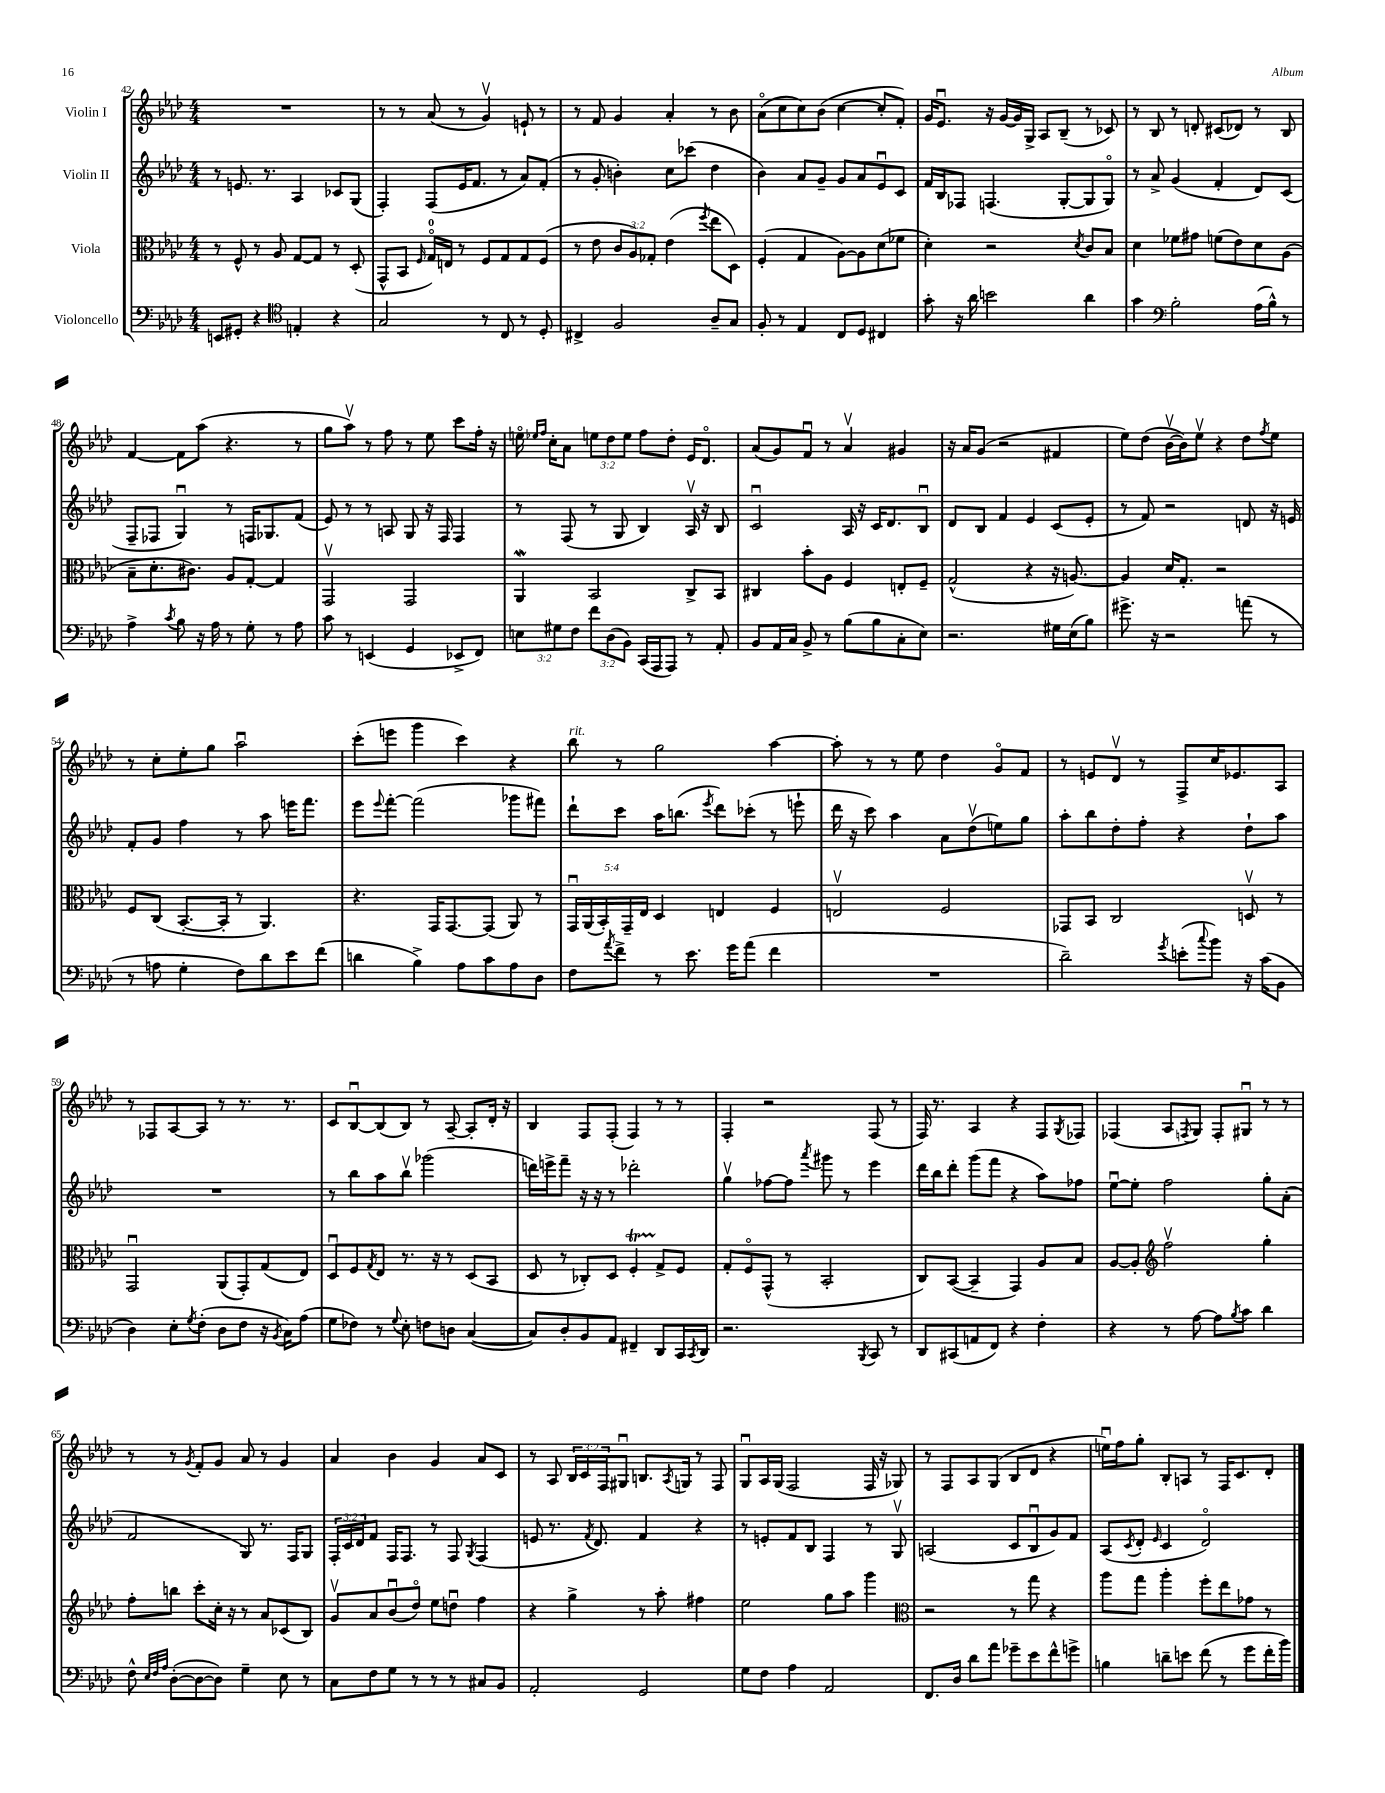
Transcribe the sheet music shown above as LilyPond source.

<<
\new StaffGroup <<
\new Staff = "s0" \with { instrumentName = "Violin I" } {
    \clef treble \key aes \major \numericTimeSignature \time 4/4 \override Staff.TupletNumber.text = #tuplet-number::calc-fraction-text
    R1 |
    r8 r8 aes'8( r8 g'4\upbow) e'8-! r8 |
    r8 f'8 g'4 aes'4-. r8 bes'8 |
    aes'8\flageolet( c''8 c''8) bes'8( c''4~ c''8-. f'8-.) |
    g'16 ees'8.\downbow r16 g'16~ g'16 g16-> aes8 bes8--( r8 ces'8) |
    r8 bes8 r8 d'8-. cis'8( des'8) r8 bes8 |
    f'4~ f'8 aes''8( r4. r8 |
    g''8 aes''8\upbow) r8 f''8 r8 ees''8 c'''8 f''16-. r16 |
    e''16\flageolet \grace { ees''16 f''16 } c''16-. aes'8 \tuplet 3/2 { e''8 des''8 e''8 } f''8 des''8-. ees'16 des'8.\flageolet |
    aes'8( g'8) f'8\downbow r8 aes'4\upbow gis'4 |
    r16 aes'16 g'8( r2 fis'4 |
    ees''8) des''8( bes'16~\upbow bes'16) ees''8\upbow r4 des''8 \acciaccatura { f''8 } ees''8 |
    r8 c''8-. ees''8-. g''8 aes''2\downbow |
    c'''8-.( e'''8 g'''4 c'''4) r4 |
    bes''8^\markup { \italic "rit." } r8 g''2 aes''4~ |
    aes''8-. r8 r8 ees''8 des''4 g'8\flageolet f'8 |
    r8 e'8 des'8\upbow r8 f8-> c''16 ees'8. aes8 |
    r8 fes8 aes8~ aes8 r8 r8. r8. |
    c'8 bes8~\downbow bes8( bes8) r8 aes8~-- aes8-. des'16-. r16 |
    bes4 f8 f8-.( f4) r8 r8 |
    f4-. r2 f8( r8 |
    f16) r8. aes4 r4 f8 \acciaccatura { g8 } fes8 |
    fes4( aes8 \acciaccatura { f8 } g8) f8-. gis8\downbow r8 r8 |
    r8 r8 \acciaccatura { g'8 } f'8-. g'8 aes'8 r8 g'4 |
    aes'4 bes'4 g'4 aes'8 c'8 |
    r8 aes8 \tuplet 3/2 { bes16 c'16 f16 } gis8\downbow b8. \acciaccatura { aes8 } g16 r8 f8 |
    g8\downbow aes16 g16( f2 f16 r16 ges8) |
    r8 f8 aes8 g8( bes8 des'8 r4 |
    e''16\downbow) f''16 g''8-. bes8-. a8 r8 f16 c'8. des'8-. \bar "|." |
}
\new Staff = "s1" \with { instrumentName = "Violin II" } {
    \clef treble \key aes \major \numericTimeSignature \time 4/4 \override Staff.TupletNumber.text = #tuplet-number::calc-fraction-text
    r8 e'8. r8. aes4 ces'8 g8( |
    f4-.) f8( ees'16 f'8. r8 aes'8) f'8-.( |
    r8 g'8-. b'4-.) c''8 ces'''8( des''4 |
    bes'4) aes'8 g'8-- g'8 aes'8 ees'8\downbow c'8 |
    f'16 bes16 fes8 f4.( g8~-. g8 g8\flageolet) |
    r8 aes'8-> g'4( f'4-. des'8) c'8( |
    f8-- fes8 g4\downbow) r8 f16 ges8. f'8( |
    ees'8) r8 r8 a8 g8 r16 f16 f4 |
    r8 f8( r8 g8 bes4) aes16\upbow r16 bes8 |
    c'2\downbow aes16 r16 c'16 des'8. bes8\downbow |
    des'8 bes8 f'4 ees'4 c'8( ees'8-. |
    r8 f'8) r2 d'8 r16 e'16 |
    f'8-. g'8 f''4 r8 aes''8 e'''16 f'''8. |
    ees'''8 \appoggiatura { ees'''8 } f'''8~-. f'''2( ges'''8 fis'''8) |
    des'''8-! c'''8 aes''16 b''8.( \acciaccatura { ees'''8 } des'''8) ces'''8-.( r8 e'''8-! |
    des'''16 r16 c'''8) aes''4 aes'8 des''8\upbow( e''8) g''8 |
    aes''8-. bes''8 des''8-. f''8-. r4 des''8-! aes''8 |
    R1 |
    r8 bes''8 aes''8 bes''8\upbow ges'''2( |
    d'''16) e'''16-> f'''8-- r16 r16 r8 des'''2-. |
    g''4\upbow fes''8~ fes''8 \acciaccatura { aes'''8 } gis'''8 r8 ees'''4 |
    des'''16 bes''16 des'''8-. g'''8( f'''8 r4 aes''8) fes''8 |
    ees''8~\downbow ees''8-. f''2 g''8-. aes'8-.( |
    f'2 g8) r8. f16 g8 |
    \tuplet 3/2 { f16-. c'16 des'16 } f'8 f16 f8. r8 f8 \acciaccatura { g8 } f4( |
    e'8 r8. \acciaccatura { f'8 } des'8.) f'4 r4 |
    r8 e'8-. f'8 bes8 f4 r8 g8\upbow |
    a2( c'8 bes8\downbow g'8) f'8 |
    aes8( \acciaccatura { c'8 } des'8-. \grace { ees'16 } c'4 des'2\flageolet) \bar "|." |
}
\new Staff = "s2" \with { instrumentName = "Viola" } {
    \clef alto \key aes \major \numericTimeSignature \time 4/4 \override Staff.TupletNumber.text = #tuplet-number::calc-fraction-text
    r8 f8-^ r8 aes8 g8~ g8 r8 des8-.( |
    g,8-^ bes,8 \grace { f16 } g16-0\flageolet) e16 r8 f8 g8 g8 f8( |
    r8 ees'8 \tuplet 3/2 { c'8 aes8) ges8-. } ees'4( \acciaccatura { f''8 } ees''8 des8) |
    f4-.( g4 aes8~) aes8 des'8( fes'8 |
    des'4-.) r2 \acciaccatura { des'8 } c'8 bes8 |
    des'4 fes'8 gis'8 f'8( ees'8) des'8 aes8( |
    bes8-- des'8.-. cis'8.) aes8 g8~-. g4 |
    g,2\upbow g,2 |
    aes,4\mordent bes,2 c8-> bes,8 |
    cis4 bes'8-. aes8 f4 e8-. f8-- |
    g2-^( r4 r16 a8.~) |
    a4 des'16 g8.-. r2 |
    f8 c8( bes,8.~-. bes,16-. r8 aes,4.) |
    r4. g,16 g,8.~ g,8( aes,8) r8 |
    \tuplet 5/4 { g,16\downbow aes,16( bes,16-.) g,16-- ees16 } des4 e4 f4 |
    e2\upbow f2 |
    ges,8 bes,8 c2 d8\upbow r8 |
    g,2\downbow aes,8( g,8-.) g8( ees8) |
    des8\downbow f8 \acciaccatura { g8 } ees8 r8. r16 r8 des8( bes,8 |
    des8 r8 ces8-.) des8 f4-.\startTrillSpan g8->\stopTrillSpan f8 |
    g8-. f8\flageolet g,8-^( r8 bes,2-. |
    c8) bes,8~( bes,4-- g,4) aes8 bes8 |
    aes8~ aes8-. \clef treble f''2\upbow g''4-. |
    f''8-. b''8 c'''8-. c''16-. r16 r8 aes'8 ces'8( bes8) |
    g'8\upbow aes'8 bes'8\downbow( des''8\flageolet) ees''8 d''8\downbow f''4 |
    r4 g''4-> r8 aes''8-. fis''4 |
    ees''2 g''8 aes''8 g'''4 |
    \clef alto r2 r8 g''8 r4 |
    aes''8 g''8 aes''4-. f''8-. ees''8 ges'8 r8 \bar "|." |
}
\new Staff = "s3" \with { instrumentName = "Violoncello" } {
    \clef bass \key aes \major \numericTimeSignature \time 4/4 \override Staff.TupletNumber.text = #tuplet-number::calc-fraction-text
    e,8 gis,8-. r4 \clef tenor e4-. r4 |
    g2 r8 c8 r8 des8-. |
    cis4-> f2 aes8-- g8 |
    f8-. r8 ees4 c8 des8 cis4 |
    g'8-. r16 aes'16 b'2 aes'4 |
    g'4 \clef bass bes2-. aes16( bes16-^) r8 |
    aes4-> \acciaccatura { c'8 } bes8 r16 aes16 r8 g8-. r8 aes8 |
    c'8 r8 e,4( g,4 ees,8-> f,8) |
    \tuplet 3/2 { e8 gis8 f8 } \tuplet 3/2 { f'8 des8( bes,8) } c,16( aes,,16 aes,,8) r8 aes,8-. |
    bes,8 aes,16 c16 bes,8-> r8 bes8( bes8 c8-. ees8) |
    r2. gis16 ees16( bes8) |
    gis'8.-> r16 r2 a'8( r8 |
    r8 a8 g4-. f8) des'8 ees'8 f'8( |
    d'4 bes4->) aes8 c'8 aes8 des8 |
    f8 \acciaccatura { aes'8 } f'8-> r8 ees'8. g'16 aes'8( f'4 |
    R1 |
    des'2--) \acciaccatura { g'8 } e'8-.( \appoggiatura { c''8 } bes'8) r16 c'16( bes,8 |
    des4) ees8-. \acciaccatura { g8 } f8-.( des8 f8 r16 \acciaccatura { bes,8 } c16) aes8( |
    g8 fes8) r8 \appoggiatura { g8 } ees8-. f8 d8 c4~( |
    c8) des8-. bes,8 aes,8 fis,4-- des,8 c,16 \acciaccatura { c,8 } des,16 |
    r2. \acciaccatura { bes,,8 } c,8 r8 |
    des,8 cis,8( a,8 f,8) r4 f4-. |
    r4 r8 aes8~ aes8 \acciaccatura { bes8 } c'8 des'4 |
    f8-^ \grace { ees32 f32 aes32 } des8~-.( des8~ des8) g4-- ees8 r8 |
    c8 f8 g8 r8 r8 r8 cis8 bes,8 |
    aes,2-. g,2 |
    g8 f8 aes4 aes,2 |
    f,8. des16 des'8 aes'8 ges'8-- ees'8 f'8-^ g'8-> |
    b4 d'8-- e'8 f'8( r8 g'8 f'16-. bes'16) \bar "|." |
}
>>
>>
\layout { \context { \Score currentBarNumber = #42 } }
